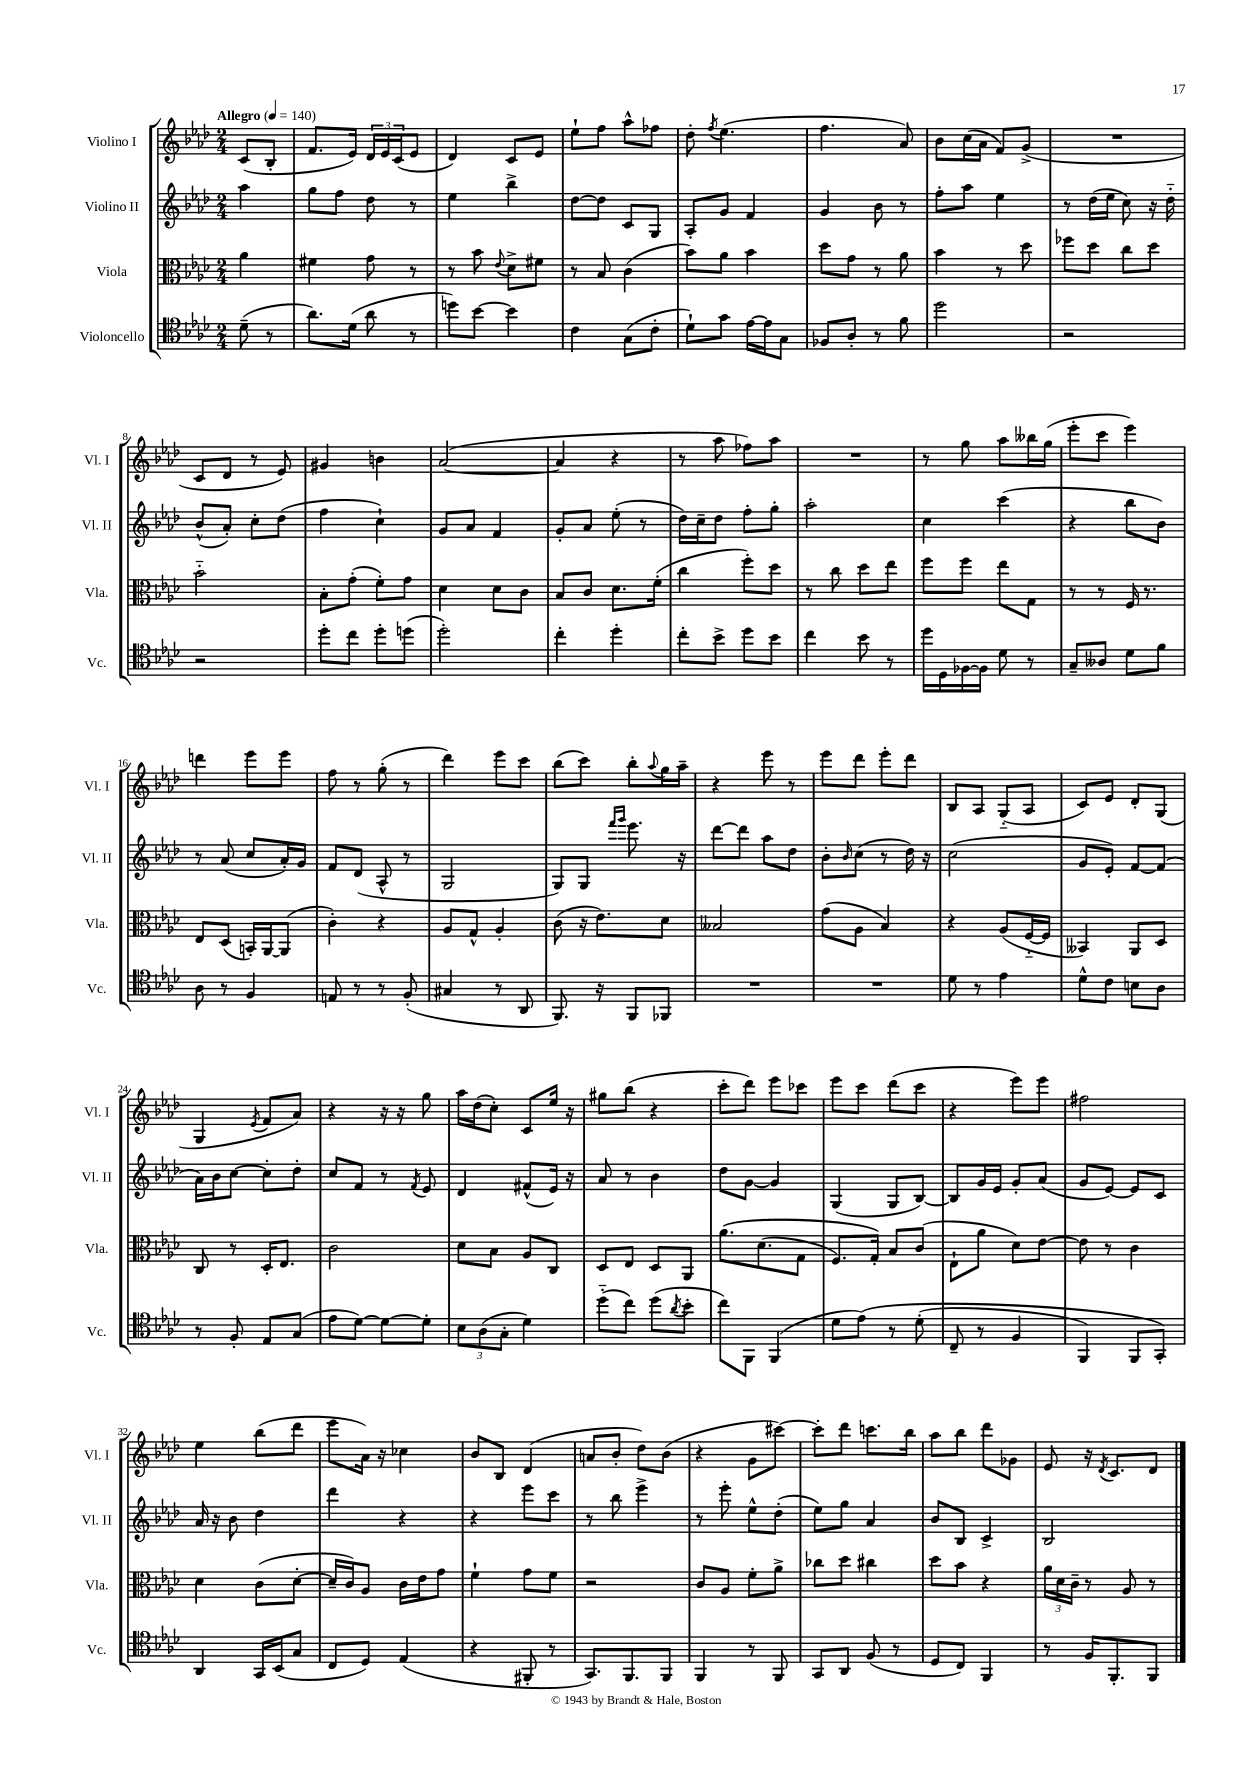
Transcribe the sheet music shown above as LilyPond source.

<<
\new StaffGroup <<
\new Staff = "s0" \with { instrumentName = "Violino I" shortInstrumentName = "Vl. I" } {
    \clef treble \key aes \major \numericTimeSignature \time 2/4 \partial 4 \tempo "Allegro" 4 = 140
    c'8( bes8-. |
    f'8. ees'16) \tuplet 3/2 { des'16 ees'16 c'16( } ees'8 |
    des'4) c'8 ees'8 |
    ees''8-! f''8 aes''8-^ fes''8 |
    des''8-. \acciaccatura { f''8 } ees''4.( |
    f''4. aes'8) |
    bes'8 c''16( aes'16 f'8) g'8->( |
    R2 |
    c'8 des'8 r8 ees'8) |
    gis'4 b'4 |
    aes'2~( |
    aes'4 r4 |
    r8 aes''8 fes''8) aes''8 |
    R2 |
    r8 g''8 aes''8 beses''16 g''16( |
    ees'''8-. c'''8 ees'''4) |
    d'''4 ees'''8 ees'''8 |
    f''8 r8 g''8-.( r8 |
    des'''4) ees'''8 c'''8 |
    bes''8( c'''8) bes''8-. \appoggiatura { aes''8 } g''16 aes''16-- |
    r4 ees'''8 r8 |
    ees'''8 des'''8 ees'''8-. des'''8 |
    bes8 aes8 g8-_( aes8 |
    c'8) ees'8 des'8-. g8( |
    g4 \acciaccatura { ees'8 } f'8 aes'8) |
    r4 r16 r16 g''8 |
    aes''16 des''16( c''8-.) c'8 ees''16 r16 |
    gis''8 bes''8( r4 |
    c'''8-. des'''8) ees'''8 ces'''8 |
    ees'''8 c'''8 des'''8( c'''8 |
    r4 ees'''8) ees'''8 |
    fis''2 |
    ees''4 bes''8( des'''8 |
    ees'''8 aes'16) r16 ces''4 |
    bes'8 bes8 des'4( |
    a'8 bes'8-. des''8) bes'8( |
    r4 g'8 cis'''8~) |
    cis'''8-. des'''8 c'''8. bes''16 |
    aes''8 bes''8 des'''8 ges'8 |
    ees'8 r16 \acciaccatura { des'8 } c'8. des'8 \bar "|." |
}
\new Staff = "s1" \with { instrumentName = "Violino II" shortInstrumentName = "Vl. II" } {
    \clef treble \key aes \major \numericTimeSignature \time 2/4 \partial 4
    aes''4 |
    g''8 f''8 des''8 r8 |
    ees''4 bes''4-> |
    des''8~ des''8 c'8 g8 |
    aes8-. g'8 f'4 |
    g'4 bes'8 r8 |
    f''8-. aes''8 ees''4 |
    r8 des''16( ees''16 c''8) r16 des''16-_ |
    bes'8-^( aes'8-.) c''8-. des''8( |
    f''4 c''4-!) |
    g'8 aes'8 f'4 |
    g'8-. aes'8 ees''8-.( r8 |
    des''16) c''16-- des''8 f''8-. g''8-. |
    aes''2-. |
    c''4 c'''4( |
    r4 bes''8 bes'8) |
    r8 aes'8( c''8 aes'16-.) g'16 |
    f'8 des'8( aes8-^ r8 |
    g2 |
    g8) g8 \grace { f'''16 g'''16 } ees'''8. r16 |
    des'''8~ des'''8 aes''8 des''8 |
    bes'8-. \grace { bes'16 } c''8( r8 des''16) r16 |
    c''2( |
    g'8 ees'8-.) f'8~ f'8( |
    aes'16) bes'16 c''8~ c''8-. des''8-. |
    c''8 f'8 r8 \acciaccatura { f'8 } ees'8 |
    des'4 fis'8-^( ees'16) r16 |
    aes'8 r8 bes'4 |
    des''8 g'8~ g'4 |
    g4( g8 bes8~) |
    bes8 g'16 ees'16 g'8-. aes'8( |
    g'8 ees'8~) ees'8 c'8 |
    aes'16 r16 bes'8 des''4 |
    des'''4 r4 |
    r4 ees'''8 c'''8 |
    r8 bes''8 ees'''4-> |
    r8 ees'''8-. ees''8-^ des''8-.( |
    ees''8) g''8 aes'4 |
    bes'8 bes8 c'4-> |
    bes2 \bar "|." |
}
\new Staff = "s2" \with { instrumentName = "Viola" shortInstrumentName = "Vla." } {
    \clef alto \key aes \major \numericTimeSignature \time 2/4 \partial 4
    aes'4 |
    fis'4 g'8 r8 |
    r8 bes'8 \appoggiatura { ees'8 } des'8-> fis'8 |
    r8 bes8 c'4( |
    bes'8) aes'8 bes'4 |
    des''8 g'8 r8 aes'8 |
    bes'4 r8 des''8 |
    fes''8 des''8 c''8 des''8 |
    bes'2-_ |
    bes8-. g'8-.( f'8-.) g'8 |
    des'4 des'8 c'8 |
    bes8 c'8 des'8. f'16-.( |
    c''4 f''8-.) des''8 |
    r8 c''8 des''8 ees''8 |
    f''8 f''8 ees''8 g8 |
    r8 r8 f16 r8. |
    ees8 des8( b,16-.) aes,16~ aes,8( |
    c'4-.) r4 |
    aes8 g8-^ aes4-. |
    c'8( r16 ees'8.) des'8 |
    beses2 |
    g'8( aes8 bes4) |
    r4 aes8( f16~-_ f16 |
    beses,4) aes,8 des8 |
    c8 r8 des16-. ees8. |
    c'2 |
    des'8 bes8 aes8 c8 |
    des8 ees8 des8 aes,8 |
    aes'8.\( des'8.( g8 |
    f8.) g16-.\) bes8 c'8( |
    ees8-! aes'8 des'8) ees'8~ |
    ees'8 r8 c'4 |
    des'4 c'8( des'8~-. |
    des'16-- c'16) aes8 c'16 ees'16 g'8 |
    f'4-! g'8 f'8 |
    r2 |
    c'8 aes8 f'8-. aes'8-> |
    ces''8 des''8 cis''4 |
    des''8 bes'8 r4 |
    \tuplet 3/2 { aes'16 des'16 c'16-- } r8 aes8 r8 \bar "|." |
}
\new Staff = "s3" \with { instrumentName = "Violoncello" shortInstrumentName = "Vc." } {
    \clef tenor \key aes \major \numericTimeSignature \time 2/4 \partial 4
    des'8--( r8 |
    aes'8.) des'16( aes'8 r8 |
    d''8) bes'8~ bes'4 |
    c'4 g8( c'8-. |
    des'8-!) g'8 ees'16~ ees'16 g8 |
    fes8 aes8-. r8 f'8 |
    des''2 |
    r2 |
    r2 |
    des''8-. c''8 des''8-. d''8( |
    des''2-.) |
    c''4-. des''4-. |
    c''8-. bes'8-> des''8 bes'8 |
    c''4 bes'8 r8 |
    des''16 des16 fes16~ fes16 des'8 r8 |
    g8-- aeses8 des'8 f'8 |
    aes8 r8 f4 |
    e8 r8 r8 f8-.( |
    gis4 r8 aes,8 |
    f,8.) r16 f,8 fes,8 |
    R2 |
    R2 |
    des'8 r8 ees'4 |
    des'8-^ c'8 b8 aes8 |
    r8 f8-. ees8 g8( |
    ees'8 des'8~) des'8~ des'8-. |
    \tuplet 3/2 { bes8 aes8( g8-. } des'4) |
    des''8-_( c''8) des''8( \acciaccatura { aes'8 } bes'8-. |
    c''8) f,8 f,4( |
    des'8 ees'8)\( r8 des'8-.( |
    c8-- r8 f4 |
    f,4) f,8 g,8-.\) |
    aes,4 g,16 bes,16( g8 |
    c8 des8) ees4( |
    r4 fis,8-. r8 |
    g,8.) f,8. f,8 |
    f,4 r8 f,8 |
    g,8 aes,8 f8( r8 |
    des8 c8) f,4 |
    r8 f16 f,8.-. f,8 \bar "|." |
}
>>
>>
